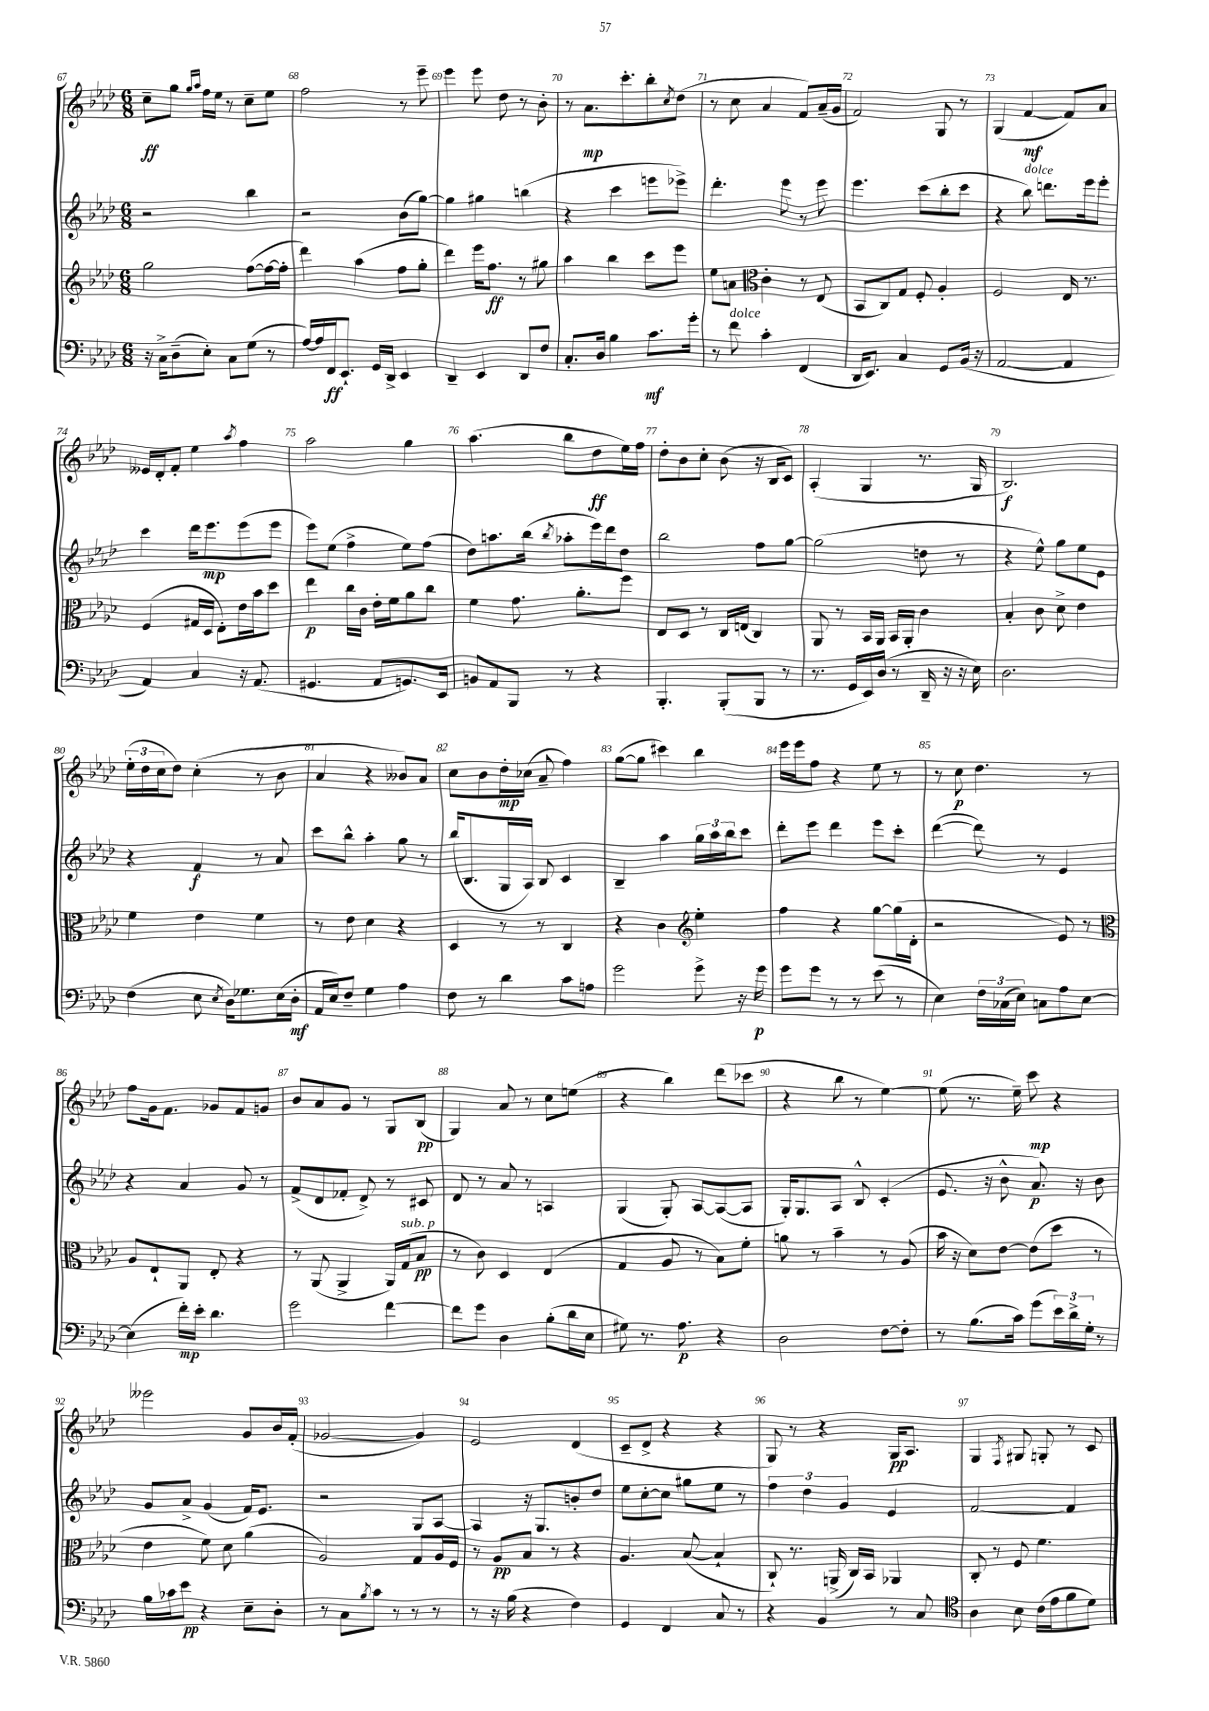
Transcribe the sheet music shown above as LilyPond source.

<<
\new StaffGroup <<
\new Staff = "s0" {
    \clef treble \key aes \major \numericTimeSignature \time 6/8
    c''8--\ff g''8 \grace { g''16 aes''16 } f''16 ees''16 r8 c''8-- ees''8 |
    f''2 r8 ees'''8-- |
    ees'''4 ees'''8 des''8 r8 bes'8-. |
    r8 aes'8.\mp c'''8.-. bes''8-. \acciaccatura { c''8 } des''8( |
    r8 c''8 aes'4 f'8) aes'16--( g'16 |
    f'2) g8 r8 |
    g4( f'4~\mf f'8) aes'8 |
    eeses'16 des'16-. f'8-. ees''4 \acciaccatura { aes''8 } f''4 |
    aes''2 g''4 |
    aes''4.( bes''8 des''8\ff ees''16) f''16 |
    des''8-. bes'8 c''8-. bes'8( r16 bes16 c'8) |
    aes4-.( g4 r8. g16 |
    bes2.\f) |
    \tuplet 3/2 { ees''16-.( des''16 c''16 } des''8) c''4-.( r8 bes'8 |
    aes'4 r4 beses'8) aes'8 |
    c''8 bes'8 des''16-.\mp ces''16( aes'8-- f''4) |
    g''8~( g''8 cis'''4) bes''4 |
    ees'''16 ees'''16 f''8 r4 ees''8 r8 |
    r8 c''8\p des''4. r8 |
    f''8 g'16 f'8. ges'8 f'8 g'8 |
    bes'8 aes'8 g'8 r8 g8 bes8\pp( |
    g4) aes'8 r8 c''8 e''8( |
    r4 bes''4) des'''8( ces'''8 |
    r4 bes''8 r8 ees''4~) |
    ees''8( r8. ees''16--) c'''8\mp r4 |
    eeses'''2 g'8 bes'16 f'16-.( |
    ges'2~ ges'4) |
    ees'2 des'4( |
    c'8-- des'8-> r4 r4 |
    g8) r8 r4 g16\pp aes8. |
    g4 \acciaccatura { f8 } gis8 g8-. r8 c'8 \bar "|." |
}
\new Staff = "s1" {
    \clef treble \key aes \major \numericTimeSignature \time 6/8
    r2 bes''4 |
    r2 bes'8( g''8~) |
    g''4 gis''4 b''4( |
    r4 c'''4 e'''8 ees'''8->) |
    des'''4.-. ees'''8 r8 ees'''8 |
    ees'''4. c'''8( bes''8-. c'''8 |
    r4 bes''8^\markup { \italic "dolce" }) d'''8. ees'''16 ees'''8-. |
    c'''4 des'''16 ees'''8.\mp ees'''8( ees'''8 |
    ees'''8) ees''8( f''4-> ees''8) f''8( |
    des''8) a''8. bes''16( \acciaccatura { bes''8 } aes''8-. ees'''16) des'''16 des''8 |
    bes''2 f''8 g''8~ |
    g''2( d''8 r8 |
    r4 ees''8-^) g''8 ees''8 ees'8 |
    r4 f'4\f r8 aes'8 |
    c'''8 bes''8-^ aes''4-. g''8 r8 |
    bes''16( bes8. g16 aes16) bes8 c'4 |
    bes4-- aes''4 \tuplet 3/2 { g''16 aes''16 bes''16 } c'''8 |
    des'''8-. ees'''8 des'''4 ees'''8 c'''8-. |
    des'''4~( des'''8) r8 ees'4 |
    r4 aes'4 g'8 r8 |
    f'8->( des'8 fes'8-. des'8->) r8 cis'8 |
    des'8 r8 aes'8 r8 a4 |
    g4( g8-.) aes8~ aes8~( aes8 |
    g16-.) g8. aes8 bes8-^ c'4-.( |
    ees'8. r16 bes'8-^ aes'8.\p) r16 bes'8 |
    g'8 aes'8-> g'4( f'16) ees'8. |
    r2 g8 aes8~ |
    aes4 r16 g8. b'8-. des''8 |
    ees''8 c''8~-. c''8 gis''8 ees''8 r8 |
    \tuplet 3/2 { f''4 des''4 g'4 } ees'4 |
    f'2~ f'4 \bar "|." |
}
\new Staff = "s2" {
    \clef treble \key aes \major \numericTimeSignature \time 6/8
    g''2 f''8~( f''16~ f''16-. |
    des'''4) aes''4( f''8 g''8-. |
    des'''4) ees'''16 f''8.\ff r8 gis''8 |
    aes''4 bes''4 c'''8 ees'''8 |
    ees''8 a'8 \clef alto c'4-. r8 ees8( |
    bes,8 c8) g8 f8-. aes4-. |
    f2 ees16 r8. |
    f4( gis16 des16 ees8-.) ees'16 bes'16 des''8 |
    ees''4\p c''16 c'16 ees'16-. f'16 aes'8 c''8 |
    f'4 g'8. aes'8.-. f''8 |
    ees8 des8 r8 c16 e16( c4) |
    aes,8 r8 bes,16 aes,16 bes,16 aes,16-. c'4 |
    bes4-. c'8 des'8-> ees'4 |
    f'4 ees'4 f'4 |
    r8 ees'8 des'4 r4 |
    des4 r8 r8 c4 |
    r4 c'4 \clef treble ees''4-. |
    f''4 r4 g''8~ g''16( des'16-. |
    r2 ees'8) r8 |
    \clef alto aes8 ees8-! aes,8 ees8-. r4 |
    r8 aes,8( aes,4-> aes,16) g16^\markup { \italic "sub. p" }( bes8\pp |
    r8 c'8) des4 ees4( |
    g4 aes8 r8 bes8) f'8-. |
    a'8 r8 bes'4-- r8 aes8( |
    bes'16 r16 des'8) ees'8~ ees'8( des''8 r8 |
    ees'4 f'8) des'8 aes'4( |
    aes2) g8 aes16 f16 |
    r8 aes8\pp bes8 r8 r4 |
    aes4. bes8~( bes4-! |
    c8-!) r8. a,16->( c16) bes,16 aes,4 |
    c8-. r8 f8 f'4. \bar "|." |
}
\new Staff = "s3" {
    \clef bass \key aes \major \numericTimeSignature \time 6/8
    r16 c16-> des8--( ees8-.) c8 g8( r8 |
    aes16~) aes16 f,16\ff ees,8.-! g,16 des,16-> ees,4 |
    des,4-- ees,4 des,8 f8 |
    c8.-. des16 bes4 c'8.\mf g'16-. |
    r8 f'8^\markup { \italic "dolce" } c'4-. f,4( |
    des,16 ees,8.) c4 g,8 bes,16( r16 |
    aes,2~ aes,4 |
    aes,4) c4 r16 aes,8.( |
    gis,4. aes,8 g,8.) ees,16 |
    b,8 aes,8 bes,,8 r8 r4 |
    bes,,4.-. bes,,8-.( bes,,8 r8 |
    r8. g,16 ees,16) des16( r8 des,16-- r16 r16 ees16) |
    des2. |
    f4( ees8 \acciaccatura { ees8 } des16) ges8. ees16( des16-.\mf |
    aes,16 ees16) f8-- g4 aes4 |
    f8 r8 des'4 c'8 a8 |
    g'2 g'8-> r16 g'16\p |
    g'8 g'8 r8 r8 ees'8( r8 |
    ees4) \tuplet 3/2 { f16 ces16( ees16) } c8 aes8 ees8~ |
    ees4( f'16-.\mp) ees'16-. des'4. |
    g'2 f'4~ |
    f'8 g'8 des4 bes8-.( des'16 ees16 |
    gis8) r8. aes8.\p r4 |
    des2 f8~ f8-. |
    r8 bes8.( c'16) g'8( \tuplet 3/2 { ees'16) des'16-> g16-. } r8 |
    bes16 ces'16 ees'8\pp r4 ees8-- des8-. |
    r8 c8 \acciaccatura { bes8 } c'8 r8 r8 r8 |
    r8 r16 bes16( r4 f4) |
    g,4 f,4 c8 r8 |
    r4 bes,4 r8 c8 |
    \clef tenor aes4 bes8 c'16( ees'16 f'8 des'8) \bar "|." |
}
>>
>>
\layout { \context { \Score currentBarNumber = #67 \override BarNumber.break-visibility = ##(#f #t #t) barNumberVisibility = #all-bar-numbers-visible } }
